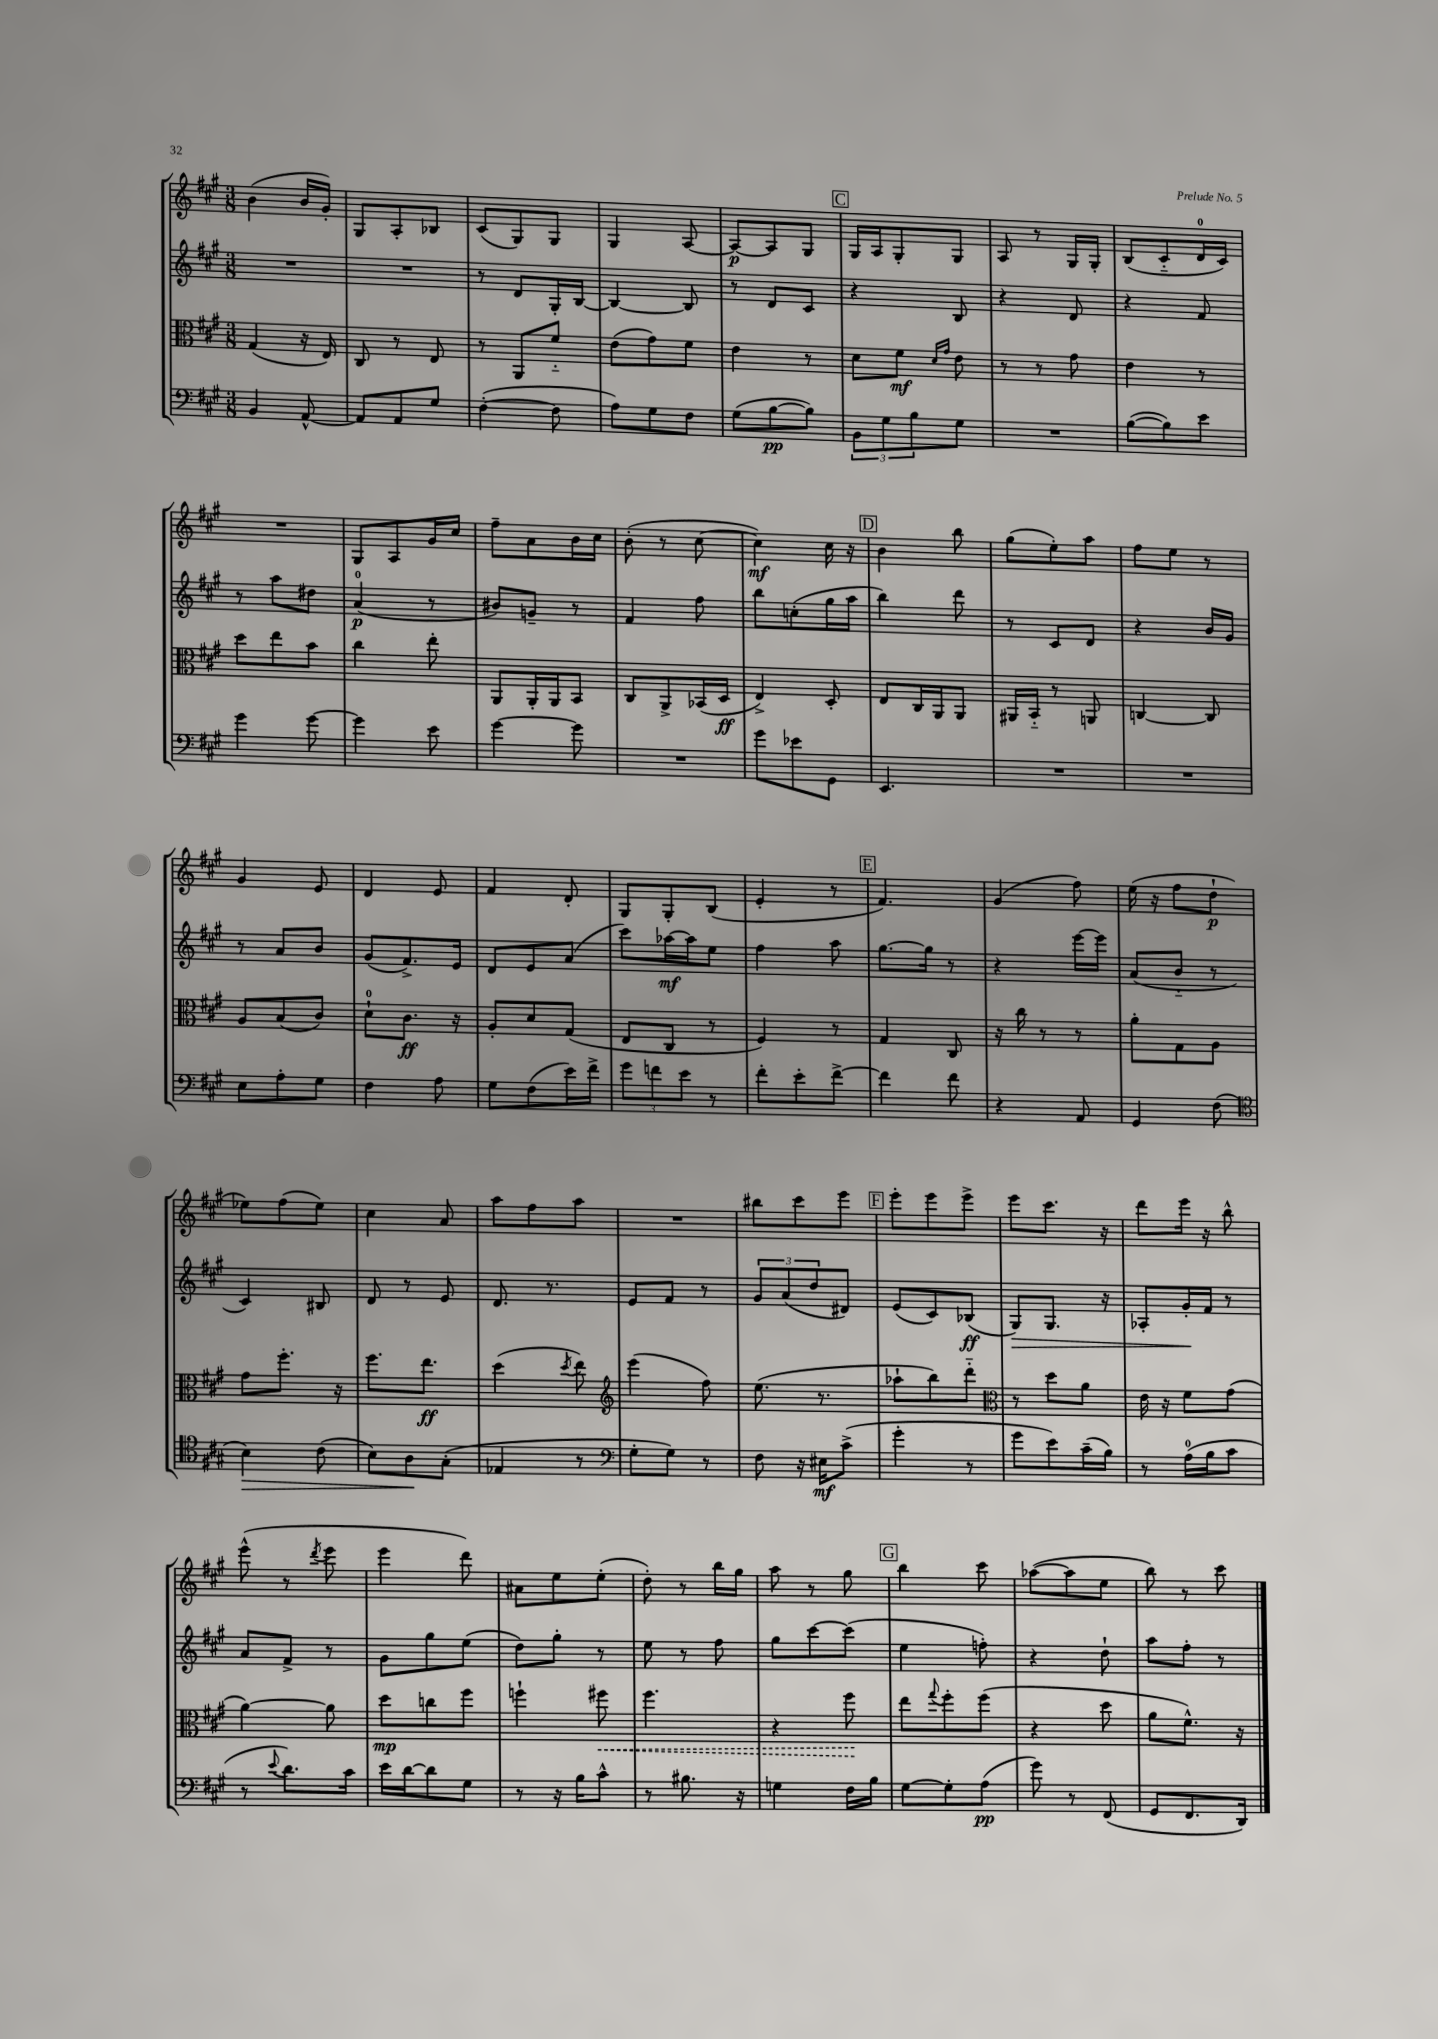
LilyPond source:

<<
\new StaffGroup <<
\new Staff = "s0" {
    \clef treble \key a \major \numericTimeSignature \time 3/8
    b'4( b'16 gis'16-.) |
    gis8 a8-. bes8 |
    cis'8( gis8) gis8 |
    gis4 a8~ |
    a8~\p a8 gis8 |
    \mark \markup { \box "C" } gis16 a16 gis8-. gis8 |
    a8 r8 gis16 gis16-. |
    b8( cis'8-_ d'16-0 cis'16) |
    R4. |
    gis8 a8 gis'16 cis''16 |
    fis''8-- a'8 b'16 cis''16 |
    b'8-.( r8 cis''8~ |
    cis''4\mf) cis''16 r16 |
    \mark \markup { \box "D" } b'4 b''8 |
    gis''8( e''8-.) a''8 |
    fis''8 e''8 r8 |
    gis'4 e'8 |
    d'4 e'8 |
    fis'4 d'8-. |
    gis8 gis8-. b8( |
    e'4-. r8 |
    \mark \markup { \box "E" } fis'4.) |
    gis'4( fis''8) |
    e''16( r16 fis''8 d''8-!\p |
    ees''8) fis''8( ees''8) |
    cis''4 a'8 |
    a''8 fis''8 a''8 |
    R4. |
    bis''8 cis'''8 e'''8 |
    \mark \markup { \box "F" } e'''8-. e'''8 e'''8-> |
    e'''8 cis'''8. r16 |
    d'''8 e'''16 r16 b''8-^ |
    e'''8-^( r8 \acciaccatura { d'''8 } e'''8 |
    e'''4 d'''8) |
    ais'8 e''8 e''8-.( |
    d''8-.) r8 b''16 gis''16 |
    a''8 r8 gis''8 |
    \mark \markup { \box "G" } b''4 cis'''8 |
    aes''8~( aes''8 e''8 |
    b''8) r8 cis'''8 \bar "|." |
}
\new Staff = "s1" {
    \clef treble \key a \major \numericTimeSignature \time 3/8
    R4. |
    R4. |
    r8 d'8 gis16-. b16~ |
    b4~ b8 |
    r8 d'8 cis'8 |
    \mark \markup { \box "C" } r4 b8 |
    r4 d'8 |
    r4 fis'8 |
    r8 a''8 dis''8 |
    a'4-0\p( r8 |
    bis'8) g'8-- r8 |
    fis'4 fis''8 |
    b''8 c''8-.( gis''16 a''16 |
    \mark \markup { \box "D" } b''4) d'''8 |
    r8 cis'8 d'8 |
    r4 b'16 gis'16 |
    r8 a'8 b'8 |
    gis'8( fis'8.->) e'16 |
    d'8 e'8 a'8( |
    cis'''8) aes''16~\mf aes''16 e''8 |
    fis''4 a''8 |
    \mark \markup { \box "E" } gis''8.~ gis''16 r8 |
    r4 e'''16~ e'''16 |
    a'8( b'8-_ r8 |
    cis'4) bis8 |
    d'8 r8 e'8 |
    d'8. r8. |
    e'8 fis'8 r8 |
    \tuplet 3/2 { gis'8 a'8( d''8 } dis'8) |
    \mark \markup { \box "F" } e'8( cis'8) bes8\ff( |
    gis8\>) gis8. r16 |
    aes8-. gis'16-.\! fis'16 r8 |
    a'8 fis'8-> r8 |
    gis'8 gis''8 e''8( |
    d''8) gis''8-. r8 |
    e''8 r8 fis''8 |
    gis''8 cis'''8~ cis'''8( |
    \mark \markup { \box "G" } e''4 f''8-.) |
    r4 d''8-! |
    a''8 fis''8-. r8 \bar "|." |
}
\new Staff = "s2" {
    \clef alto \key a \major \numericTimeSignature \time 3/8
    gis4( r16 e16) |
    cis8 r8 e8 |
    r8 a,8 fis'8-_ |
    e'8( gis'8) fis'8 |
    e'4 r8 |
    \mark \markup { \box "C" } d'8 fis'8\mf \grace { d'16 gis'16 } e'8 |
    r8 r8 gis'8 |
    e'4 r8 |
    d''8 e''8 b'8 |
    cis''4 e''8-. |
    a,8 a,16-. a,16 b,8 |
    cis8 a,8-> bes,16( d16\ff |
    e4->) d8-. |
    \mark \markup { \box "D" } e8 cis16 a,16 a,8 |
    ais,16 b,16-_ r8 a,8 |
    c4~ c8 |
    a8 b8( cis'8) |
    d'8-0-! cis'8.\ff r16 |
    a8-. d'8 gis8( |
    e8 cis8 r8 |
    fis4) r8 |
    \mark \markup { \box "E" } gis4 cis8 |
    r16 cis''16 r8 r8 |
    a'8-. gis8 a8 |
    gis'8 fis''8.-. r16 |
    fis''8. e''8.\ff |
    d''4( \acciaccatura { d''8 } e''8) |
    \clef treble e'''4( fis''8) |
    e''8.( r8. |
    \mark \markup { \box "F" } aes''8-! b''8) d'''8-_ |
    \clef alto r8 d''8 a'8 |
    e'16 r16 fis'8 gis'8( |
    a'4~) a'8 |
    d''8\mp c''8 fis''8 |
    f''4-! \once \override Hairpin.style = #'dashed-line fis''8\< |
    fis''4. |
    r4 fis''8\! |
    \mark \markup { \box "G" } e''8 \appoggiatura { gis''8 } fis''8-. fis''8( |
    r4 d''8 |
    a'8 fis'8.-^) r16 \bar "|." |
}
\new Staff = "s3" {
    \clef bass \key a \major \numericTimeSignature \time 3/8
    b,4 a,8~-^ |
    a,8 a,8 gis8 |
    fis4~-.( fis8 |
    a8) gis8 fis8 |
    gis8( b8~\pp b8) |
    \mark \markup { \box "C" } \tuplet 3/2 { b,8 gis8 b8 } gis8 |
    R4. |
    b8~( b8) e'8 |
    gis'4 gis'8~ |
    gis'4 e'8 |
    gis'4~ gis'8 |
    R4. |
    gis'8 ees'8 gis,8 |
    \mark \markup { \box "D" } e,4. |
    R4. |
    R4. |
    e8 a8-. gis8 |
    fis4 a8 |
    gis8 fis8( e'16) fis'16-> |
    \tuplet 3/2 { gis'8 f'8 e'8 } r8 |
    fis'8-. e'8-. fis'8~-> |
    \mark \markup { \box "E" } fis'4 fis'8 |
    r4 a,8 |
    gis,4 fis8( |
    \clef tenor b4\>) cis'8( |
    b8) a8\! gis8-.( |
    ees4 r8 |
    \clef bass gis8-. gis8) r8 |
    fis8 r16 eis16\mf cis'8->( |
    \mark \markup { \box "F" } gis'4-. r8 |
    gis'8 e'8) cis'16--( b16) |
    r8 a16-0( b16 cis'8 |
    r8 \appoggiatura { e'8 } d'8.) cis'16 |
    e'16 d'16~ d'8 gis8 |
    r8 r16 b16 cis'8-^ |
    r8 bis8. r16 |
    g4 fis16 b16 |
    \mark \markup { \box "G" } gis8~ gis8-. a8\pp( |
    gis'8) r8 fis,8( |
    gis,8 fis,8. d,16) \bar "|." |
}
>>
>>
\layout { \context { \Score \remove "Bar_number_engraver" } }
